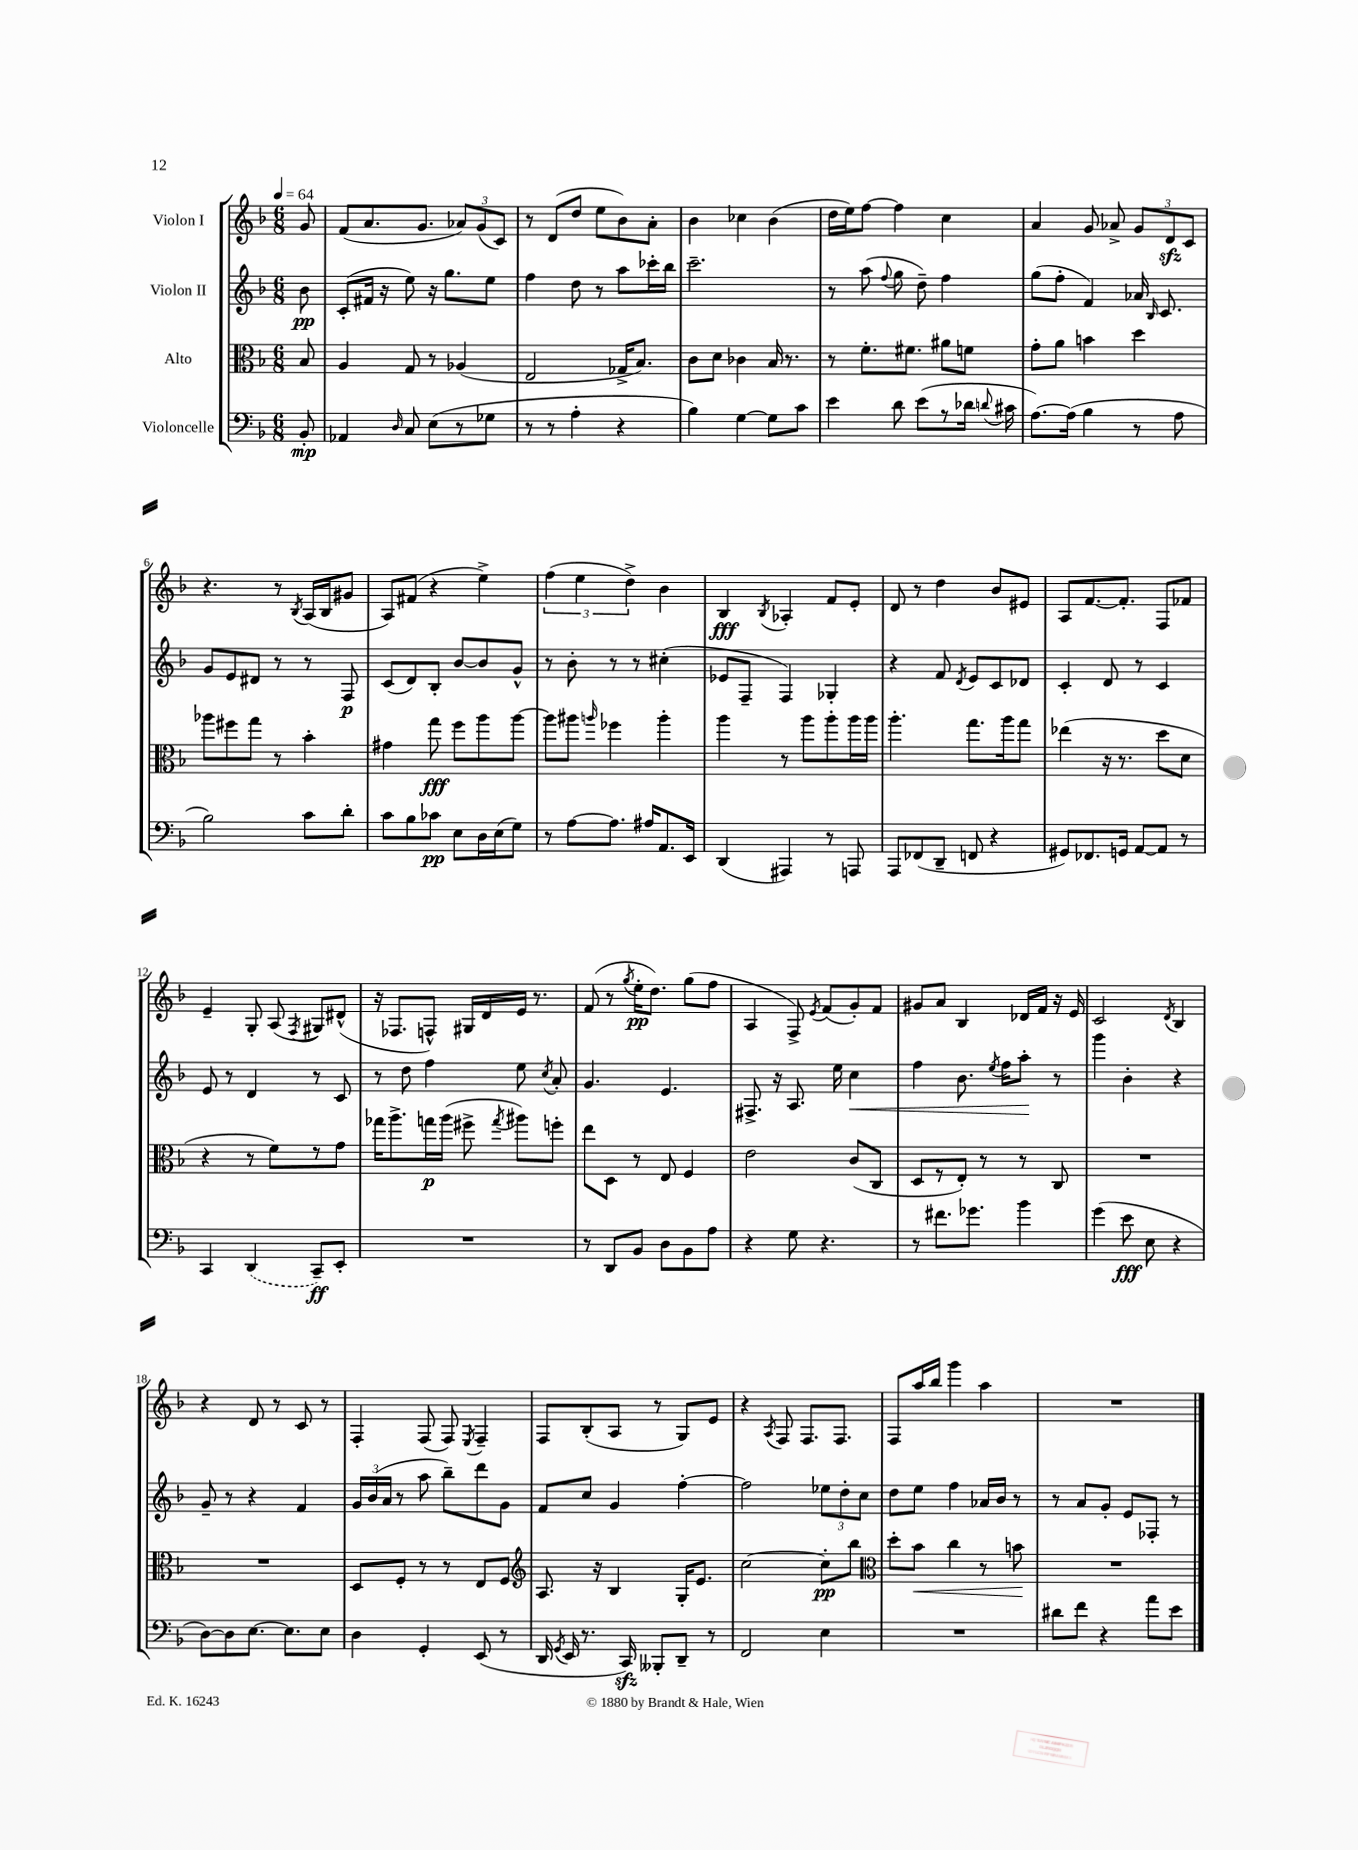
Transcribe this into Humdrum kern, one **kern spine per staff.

**kern	**dynam	**kern	**dynam	**kern	**dynam	**kern	**dynam
*part4	*part4	*part3	*part3	*part2	*part2	*part1	*part1
*staff4	*staff4	*staff3	*staff3	*staff2	*staff2	*staff1	*staff1
*I"Violoncelle	*	*I"Alto	*	*I"Violon II	*	*I"Violon I	*
*clefF4	*	*clefC3	*	*clefG2	*	*clefG2	*
*k[b-]	*	*k[b-]	*	*k[b-]	*	*k[b-]	*
*M6/8	*	*M6/8	*	*M6/8	*	*M6/8	*
*MM64	*	*MM64	*	*MM64	*	*MM64	*
=	=	=	=	=	=	=	=
8BB-'/	mp	8B-/	.	8b-\	pp	8g/	.
=1	=1	=1	=1	=1	=1	=1	=1
4AA-X/	.	4A/	.	(8c'/L	.	(8f/L	.
.	.	.	.	16f#X/Jk	.	8.a/	.
.	.	.	.	16r	.	.	.
16qqD/	.	.	.	.	.	.	.
8C/	.	8G/	.	8ee\)	.	.	.
.	.	.	.	.	.	8.g/J	.
(8E\L	.	8r	.	16r	.	.	.
.	.	.	.	8.gg\L	.	.	.
8r	.	(4A-X/	.	.	.	12a-X/L)	.
.	.	.	.	.	.	(12g/	.
8G-X\J	.	.	.	8ee\J	.	.	.
.	.	.	.	.	.	12c/J)	.
=2	=2	=2	=2	=2	=2	=2	=2
8r	.	2E/	.	4ff\	.	8r	.
8r	.	.	.	.	.	(8d/L	.
4A'\	.	.	.	8dd\	.	8dd/J	.
.	.	.	.	8r	.	8ee\L	.
4r	.	16G-X^/KL	.	8aa\L	.	8b-\)	.
.	.	8.B-/J)	.	.	.	.	.
.	.	.	.	16ccc-X'\L	.	8a'\J	.
.	.	.	.	16bb-\JJ	.	.	.
=3	=3	=3	=3	=3	=3	=3	=3
4B-\)	.	8c\L	.	2.ccc~\	.	4b-\	.
.	.	8d\J	.	.	.	.	.
[4G\	.	4c-X\	.	.	.	4cc-X\	.
8G\L]	.	16B-/	.	.	.	(4b-\	.
.	.	8.r	.	.	.	.	.
8c\J	.	.	.	.	.	.	.
=4	=4	=4	=4	=4	=4	=4	=4
4e\	.	8r	.	8r	.	16dd\LL	.
.	.	.	.	.	.	16ee\J)	.
.	.	8.f'\L	.	(8aa\	.	[8ff\J	.
.	.	.	.	8qqff/	.	.	.
8d\	.	.	.	8gg\	.	4ff\]	.
.	.	8.f#X\J	.	.	.	.	.
(8e\L	.	.	.	8dd~\)	.	.	.
8r	.	8a#X\L	.	4ff\	.	4cc\	.
16d-X\Jk	.	8fn\J	.	.	.	.	.
8qqdn/	.	.	.	.	.	.	.
16c#X\	.	.	.	.	.	.	.
=5	=5	=5	=5	=5	=5	=5	=5
[8.A\L)	.	8g'\L	.	(8gg\L	.	4a/	.
.	.	8a\J	.	8ff'\J	.	.	.
(16A\Jk]	.	.	.	.	.	.	.
4B-\	.	4bn\	.	4f/)	.	8g/	.
.	.	.	.	.	.	8a-X^/	.
8r	.	4dd\	.	16a-X/	.	12g/L	.
.	.	.	.	16qqB-/	.	.	.
.	.	.	.	8.c/	.	.	.
.	.	.	.	.	.	12dzz/	.
8A\	.	.	.	.	.	.	.
.	.	.	.	.	.	12c/J	.
!!LO:LB:g=z
=6	=6	=6	=6	=6	=6	=6	=6
2B-\)	.	8aa-X\L	.	8g/L	.	4.r	.
.	.	8ff#X\	.	8e/	.	.	.
.	.	8gg\J	.	8d#X/J	.	.	.
.	.	8r	.	8r	.	8r	.
.	.	.	.	.	.	8qB-/	.
8c\L	.	4b-'\	.	8r	.	(16A/LL	.
.	.	.	.	.	.	16B-/J	.
8d'\J	.	.	.	8F/	p	8g#X/J	.
=7	=7	=7	=7	=7	=7	=7	=7
8c\L	.	4g#X\	.	(8c/L	.	8A/L)	.
8B-\	.	.	.	8d/)	.	(8f#X/J	.
8c-X\J	pp	8gg\	fff	8B-'/J	.	4r	.
8E\L	.	8ff\L	.	[8b-/L	.	.	.
16D\L	.	8aa\	.	8b-/]	.	4ee^\)	.
(16E\J	.	.	.	.	.	.	.
8G\J)	.	[8aa\J	.	8g^^/J	.	.	.
=8	=8	=8	=8	=8	=8	=8	=8
8r	.	8aa\L]	.	8r	.	(6ff\	.
[8A\L	.	8aa#X\J	.	8b-'\	.	.	.
.	.	.	.	.	.	6ee\	.
.	.	16qqaan/	.	.	.	.	.
8.A\J]	.	4ff-X\	.	8r	.	.	.
.	.	.	.	.	.	6dd^\)	.
.	.	.	.	8r	.	.	.
16A#X/KL	.	.	.	.	.	.	.
8.AA/	.	4aa'\	.	(4cc#X'\	.	4b-\	.
16EE/Jk	.	.	.	.	.	.	.
=9	=9	=9	=9	=9	=9	=9	=9
(4DD/	.	4aa\	.	8e-X/L	.	4B-/	fff
.	.	.	.	8F~/J	.	.	.
.	.	.	.	.	.	8qB-/	.
4AAA#X/)	.	8r	.	4F/)	.	4A-X'/	.
.	.	8aa\L	.	.	.	.	.
8r	.	8aa'\	.	4G-X'/	.	8f/L	.
8AAAn/	.	16aa\L	.	.	.	8e'/J	.
.	.	16aa\JJ	.	.	.	.	.
=10	=10	=10	=10	=10	=10	=10	=10
8AAA/L	.	4.aa'\	.	4r	.	8d/	.
(8FF-X/	.	.	.	.	.	8r	.
8DD~/J	.	.	.	8f/	.	4dd\	.
.	.	.	.	8qd/	.	.	.
8FFn/	.	8.gg\L	.	8e/L	.	.	.
4r	.	.	.	8c/	.	8b-/L	.
.	.	16aa\k	.	.	.	.	.
.	.	8gg\J	.	8d-X/J	.	8e#X/J	.
=11	=11	=11	=11	=11	=11	=11	=11
8GG#X/L)	.	(4ee-X\	.	4c'/	.	8A/L	.
8.FF-X/	.	.	.	.	.	[8.f/	.
.	.	16r	.	8d/	.	.	.
16GGn/Jk	.	8.r	.	.	.	8.f'/J]	.
[8AA/L	.	.	.	8r	.	.	.
8AA/J]	.	8dd\L	.	4c/	.	8F/L	.
8r	.	8d\J	.	.	.	8f-X/J	.
!!LO:LB:g=z
=12	=12	=12	=12	=12	=12	=12	=12
4CC/	.	4r	.	8e/	.	4e~/	.
.	.	.	.	8r	.	.	.
(4DD/	.	8r	.	4d/	.	8G'/	.
.	.	8f\L)	.	.	.	(8A/	.
.	.	.	.	.	.	8qF/	.
8CC~/L)	ff	8r	.	8r	.	8G#X/L)	.
8EE'/J	.	8g\J	.	8c/	.	(8d#X^^/J	.
=13	=13	=13	=13	=13	=13	=13	=13
2.r	.	16gg-X\KL	.	8r	.	16r	.
.	.	8.aa^\	.	.	.	8.F-X/L	.
.	.	.	.	8dd\	.	.	.
.	.	16ggn\L	p	4ff\	.	8Fn^^/J)	.
.	.	(16aa\JJ	.	.	.	.	.
.	.	8ff#X^\	.	.	.	16G#X/LL	.
.	.	.	.	.	.	16d/	.
.	.	8qgg/	.	.	.	.	.
.	.	8aa#X\L)	.	8ee\	.	16e/JJ	.
.	.	.	.	.	.	8.r	.
.	.	.	.	8qcc/	.	.	.
.	.	8ffn'\J	.	8a'/	.	.	.
=14	=14	=14	=14	=14	=14	=14	=14
8r	.	8ee\L	.	4.g/	.	(8f/	.
8DD/L	.	8D\J	.	.	.	8r	.
.	.	.	.	.	.	8qgg/	.
8BB-/J	.	8r	.	.	.	16ee'\KL	pp
.	.	.	.	.	.	8.dd\J)	.
8D\L	.	8E/	.	4.e/	.	.	.
8BB-\	.	4F/	.	.	.	(8gg\L	.
8A\J	.	.	.	.	.	8ff\J	.
=15	=15	=15	=15	=15	=15	=15	=15
4r	.	2e\	.	8.F#X^/	.	4A/	.
.	.	.	.	16r	.	.	.
8G\	.	.	.	8.A/	.	8F^/)	.
.	.	.	.	.	.	8qe/	.
4.r	.	.	.	.	.	(8f/L	.
.	.	.	.	16ee\	.	.	.
!	!	!	!	!	!LO:HP:b	!	!
.	.	(8c/L	.	4cc\	<	8g'/)	.
.	.	8C/J	.	.	.	8f/J	.
=16	=16	=16	=16	=16	=16	=16	=16
8r	.	8D/L	.	4ff\	.	8g#X/L	.
8.f#X\L	.	8r	.	.	.	8a/J	.
.	.	8E'/J)	.	8.b-\	.	4B-/	.
8.g-X\J	.	.	.	.	.	.	.
.	.	8r	.	.	.	.	.
.	.	.	.	8qee/	.	.	.
.	.	.	.	16ff\KL	.	.	.
4b-\	.	8r	.	8aa'\J	.	16d-X/LL	.
.	.	.	.	.	.	16f/JJ	.
.	.	8C/	.	8r	[	16r	.
.	.	.	.	.	.	16e/	.
=17	=17	=17	=17	=17	=17	=17	=17
(4g\	.	2.r	.	4ggg\	.	2c/	.
8e\	fff	.	.	4b-'\	.	.	.
8E\	.	.	.	.	.	.	.
.	.	.	.	.	.	8qd/	.
4r	.	.	.	4r	.	4B-/	.
!!LO:LB:g=z
=18	=18	=18	=18	=18	=18	=18	=18
[8D\L)	.	2.r	.	8g~/	.	4r	.
8D\]	.	.	.	8r	.	.	.
[8.E\J	.	.	.	4r	.	8d/	.
.	.	.	.	.	.	8r	.
8.E\L]	.	.	.	.	.	.	.
.	.	.	.	4f/	.	8c/	.
8E\J	.	.	.	.	.	8r	.
=19	=19	=19	=19	=19	=19	=19	=19
4D\	.	8D/L	.	24g/LL	.	4F'/	.
.	.	.	.	(24b-/	.	.	.
.	.	.	.	24a/JJ	.	.	.
.	.	8F'/J	.	8r	.	.	.
4GG'/	.	8r	.	8aa\	.	(8F/	.
.	.	8r	.	8bb-~\L)	.	8F/)	.
.	.	.	.	.	.	8qE/	.
(8EE/	.	8E/L	.	8ddd\	.	4F~/	.
8r	.	8F/J	.	8g\J	.	.	.
=20	=20	=20	=20	=20	=20	=20	=20
*	*	*clefG2	*	*	*	*	*
16DD/	.	8.A/	.	8f/L	.	8F/L	.
8qGG/	.	.	.	.	.	.	.
16EE/	.	.	.	.	.	.	.
8.r	.	.	.	8cc/J	.	(8B-'/	.
.	.	16r	.	.	.	.	.
.	.	4B-/	.	4g/	.	8A/J	.
16CCzz/)	.	.	.	.	.	.	.
8BBB--X'/L	.	.	.	.	.	8r	.
8DD~/J	.	16G'/KL	.	[4ff'\	.	8G/L)	.
.	.	8.e/J	.	.	.	.	.
8r	.	.	.	.	.	8e/J	.
=21	=21	=21	=21	=21	=21	=21	=21
2FF/	.	[2cc\	.	2ff\]	.	4r	.
.	.	.	.	.	.	8qA/	.
.	.	.	.	.	.	8F/	.
.	.	.	.	.	.	8.F/L	.
4E\	.	8cc'\L]	pp	12ee-X\L	.	.	.
.	.	.	.	.	.	8.F/J	.
.	.	.	.	12dd'\	.	.	.
.	.	8bb-\J	.	.	.	.	.
.	.	.	.	12cc\J	.	.	.
=22	=22	=22	=22	=22	=22	=22	=22
*	*	*clefC3	*	*	*	*	*
2.r	.	8dd'\L	.	8dd\L	.	8F/L	.
!	!	!	!LO:HP:b	!	!	!	!
.	.	8b-\J	<	8ee\J	.	16aa/L	.
.	.	.	.	.	.	16bb-/JJ	.
.	.	4cc\	.	4ff\	.	4ggg\	.
.	.	8r	.	16a-X/LL	.	4aa\	.
.	.	.	.	16b-/JJ	.	.	.
.	.	8bn\	.	8r	.	.	.
.	.	.	[	.	.	.	.
=23	=23	=23	=23	=23	=23	=23	=23
8d#X\L	.	2.r	.	8r	.	2.r	.
8f\J	.	.	.	8a/L	.	.	.
4r	.	.	.	8g'/J	.	.	.
.	.	.	.	8e/L	.	.	.
8a\L	.	.	.	8F-X'/J	.	.	.
8e\J	.	.	.	8r	.	.	.
==	==	==	==	==	==	==	==
*-	*-	*-	*-	*-	*-	*-	*-
